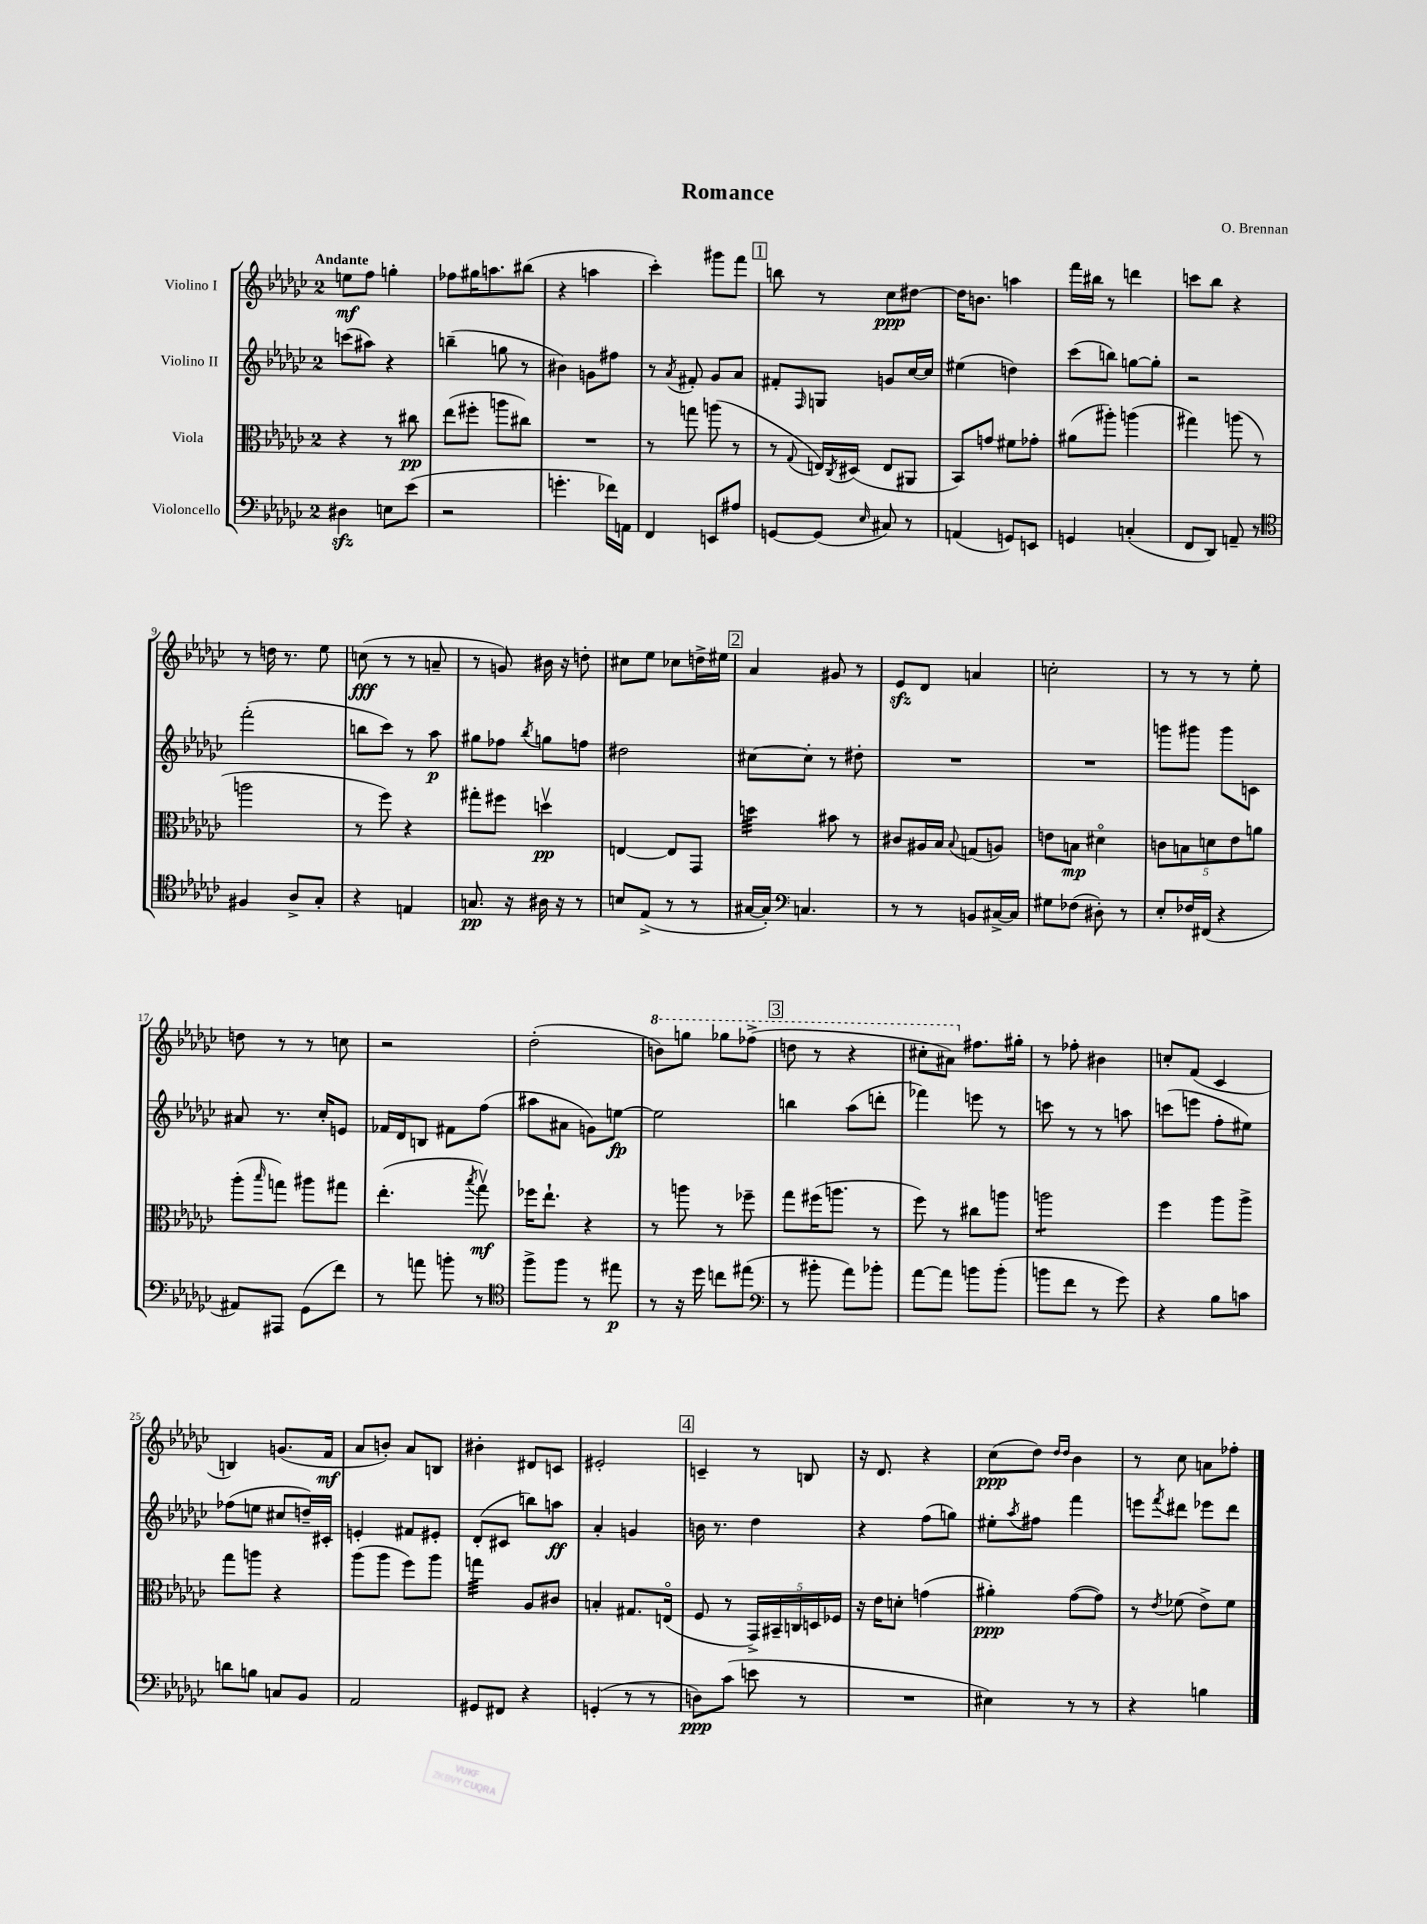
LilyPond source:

\header { title = "Romance" composer = "O. Brennan" }
<<
\new StaffGroup <<
\new Staff = "s0" \with { instrumentName = "Violino I" } {
    \clef treble \key ges \major \once \override Staff.TimeSignature.style = #'single-digit \time 2/4 \tempo "Andante"
    e''8\mf f''8 g''4-. |
    fes''8 gis''16 a''8. bis''8( |
    r4 a''4 |
    ces'''4-.) gis'''8 f'''8 |
    \mark \markup { \box "1" } b''8 r8 ces''8\ppp dis''8~ |
    dis''16 b'8. a''4 |
    f'''16 bis''16 r8 d'''4 |
    c'''8 bes''8 r4 |
    r8 d''16 r8. ees''8 |
    c''8\fff( r8 r8 a'8-- |
    r8 g'8) bis'16 r16 d''8-. |
    cis''8 ees''8 ces''8 d''16-> eis''16 |
    \mark \markup { \box "2" } aes'4 gis'8 r8 |
    ees'8\sfz des'8 a'4 |
    c''2-. |
    r8 r8 r8 ees''8-. |
    d''8 r8 r8 c''8 |
    r2 |
    des''2-.( |
    \ottava #1 b''8) g'''8 ges'''8 fes'''8->( |
    \mark \markup { \box "3" } d'''8 r8 r4 |
    cis'''8-. ais''8) \ottava #0 fis''8. gis''16-. |
    r8 fes''8-. bis'4 |
    c''8-. f'8( ces'4 |
    b4) g'8.( f'16\mf |
    aes'8 b'8-.) aes'8 b8 |
    bis'4-. dis'8 c'8 |
    eis'2-. |
    \mark \markup { \box "4" } c'4-- r8 b8 |
    r16 des'8. r4 |
    ces''8\ppp( des''8) \grace { des''16 des''16 } bes'4 |
    r8 ces''8 a'8 fes''8-. \bar "|." |
}
\new Staff = "s1" \with { instrumentName = "Violino II" } {
    \clef treble \key ges \major \once \override Staff.TimeSignature.style = #'single-digit \time 2/4
    c'''8( ais''8) r4 |
    b''4--( g''8 r8 |
    bis'4) g'8 fis''8 |
    r8 \acciaccatura { aes'8 } fis'8-. ges'8 aes'8 |
    \mark \markup { \box "1" } fis'8-. \grace { f16 } g8 g'8 ces''16~ ces''16 |
    eis''4( d''4) |
    ces'''8( b''8) g''8~ g''8-. |
    r2 |
    f'''2-.( |
    b''8 ces'''8) r8 aes''8\p |
    gis''8 fes''8 \acciaccatura { bes''8 } g''8 f''8 |
    dis''2 |
    \mark \markup { \box "2" } cis''8~ cis''8-. r8 dis''8-. |
    R2 |
    R2 |
    g'''8 gis'''8 gis'''8 c'8 |
    ais'8 r8. ces''16-. e'8 |
    fes'16 des'16 b8 fis'8 f''8( |
    ais''8 ais'8 g'8) e''8~\fp |
    e''2 |
    \mark \markup { \box "3" } b''4 aes''8( d'''8-. |
    fes'''4) e'''8 r8 |
    c'''8 r8 r8 a''8 |
    c'''8( e'''8 f''8-. eis''8) |
    fes''8( e''8 cis''8 d''16--) cis'16-. |
    e'4-. fis'8 eis'8-. |
    des'8-.( cis'8 b''8) a''8\ff |
    aes'4-. g'4 |
    \mark \markup { \box "4" } b'16 r8. des''4 |
    r4 f''8( g''8) |
    eis''8-. \acciaccatura { aes''8 } fis''8 f'''4 |
    e'''8 \acciaccatura { f'''8 } dis'''8 ees'''8 dis'''8 \bar "|." |
}
\new Staff = "s2" \with { instrumentName = "Viola" } {
    \clef alto \key ges \major \once \override Staff.TimeSignature.style = #'single-digit \time 2/4
    r4 r8 cis''8\pp |
    ees''8( fis''8-. a''8 cis''8) |
    R2 |
    r8 g''8 a''8( r8 |
    \mark \markup { \box "1" } r8 \appoggiatura { ges8 } e16) \acciaccatura { ces8 } dis16( e8 ais,8 |
    bes,8) g'8 fis'8 ges'8-. |
    ais'8( ais''8-.) a''4( |
    gis''4) a''8( r8 |
    a''2 |
    r8 f''8) r4 |
    gis''8-. fis''8 d''4\upbow\pp |
    e4~ e8 ges,8 |
    \mark \markup { \box "2" } d''4:32 bis'8 r8 |
    cis'8 ais16 bes16 \appoggiatura { bes8 } g8( a8) |
    e'8 b8\mp dis'4\flageolet |
    \tuplet 5/4 { c'8 b8 d'8 ees'8 a'8 } |
    aes''8-.( \grace { bes''16 } g''8) ais''8 gis''8 |
    ees''4.-.( \acciaccatura { bes''8 } ges''8\upbow\mf) |
    fes''16 ees''8.-! r4 |
    r8 a''8 r8 fes''8-- |
    \mark \markup { \box "3" } ges''8 fis''16( a''8. r8 |
    f''8) r8 cis''8 a''8 |
    a''2:8 |
    f''4 aes''8 aes''8-> |
    ges''8 a''8 r4 |
    aes''8( aes''8 f''8) aes''8 |
    g''4:32 aes8 cis'8 |
    b4-. gis8. e16\flageolet( |
    \mark \markup { \box "4" } f8 r8 \tuplet 5/4 { ges,16->) bis,16-- c16 d16 fes16 } |
    r16 ees'16 d'8-. g'4( |
    ais'4-.\ppp) ges'8~( ges'8) |
    r8 \acciaccatura { ees'8 } fes'8( ees'8->) fes'8 \bar "|." |
}
\new Staff = "s3" \with { instrumentName = "Violoncello" } {
    \clef bass \key ges \major \once \override Staff.TimeSignature.style = #'single-digit \time 2/4
    dis4\sfz e8 ees'8( |
    r2 |
    g'4.-. fes'16) a,16 |
    f,4 e,8 ais8 |
    \mark \markup { \box "1" } g,8~ g,8( \grace { ees16 } cis8) r8 |
    a,4( g,8) e,8 |
    g,4 c4-.( |
    f,8 des,8) a,8-- r8 |
    \clef tenor fis4 aes8-> ges8-. |
    r4 e4 |
    g8.\pp r16 ais16 r16 r8 |
    b8 ees8->( r8 r8 |
    \mark \markup { \box "2" } gis16~ gis16-.) \clef bass c4. |
    r8 r8 b,8 cis16~-> cis16 |
    gis8 fes8( dis8-.) r8 |
    ees8-. fes16 fis,16( r4 |
    ais,8) ais,,8 ges,8( f'8) |
    r8 a'8 b'8-. r8 |
    \clef tenor f''8-> f''8 r8 eis''8\p |
    r8 r16 des''16 c''8 eis''8( |
    \mark \markup { \box "3" } \clef bass r8 bis'8-. aes'8) bes'8-. |
    aes'8~ aes'8 b'8 b'8-.( |
    b'8 f'8 r8 ges'8) |
    r4 bes8 c'8 |
    d'8 b8 c8 bes,8 |
    aes,2 |
    gis,8 fis,8 r4 |
    g,4-.( r8 r8 |
    \mark \markup { \box "4" } d8\ppp) ces'8( e'8 r8 |
    R2 |
    eis4) r8 r8 |
    r4 b4 \bar "|." |
}
>>
>>
